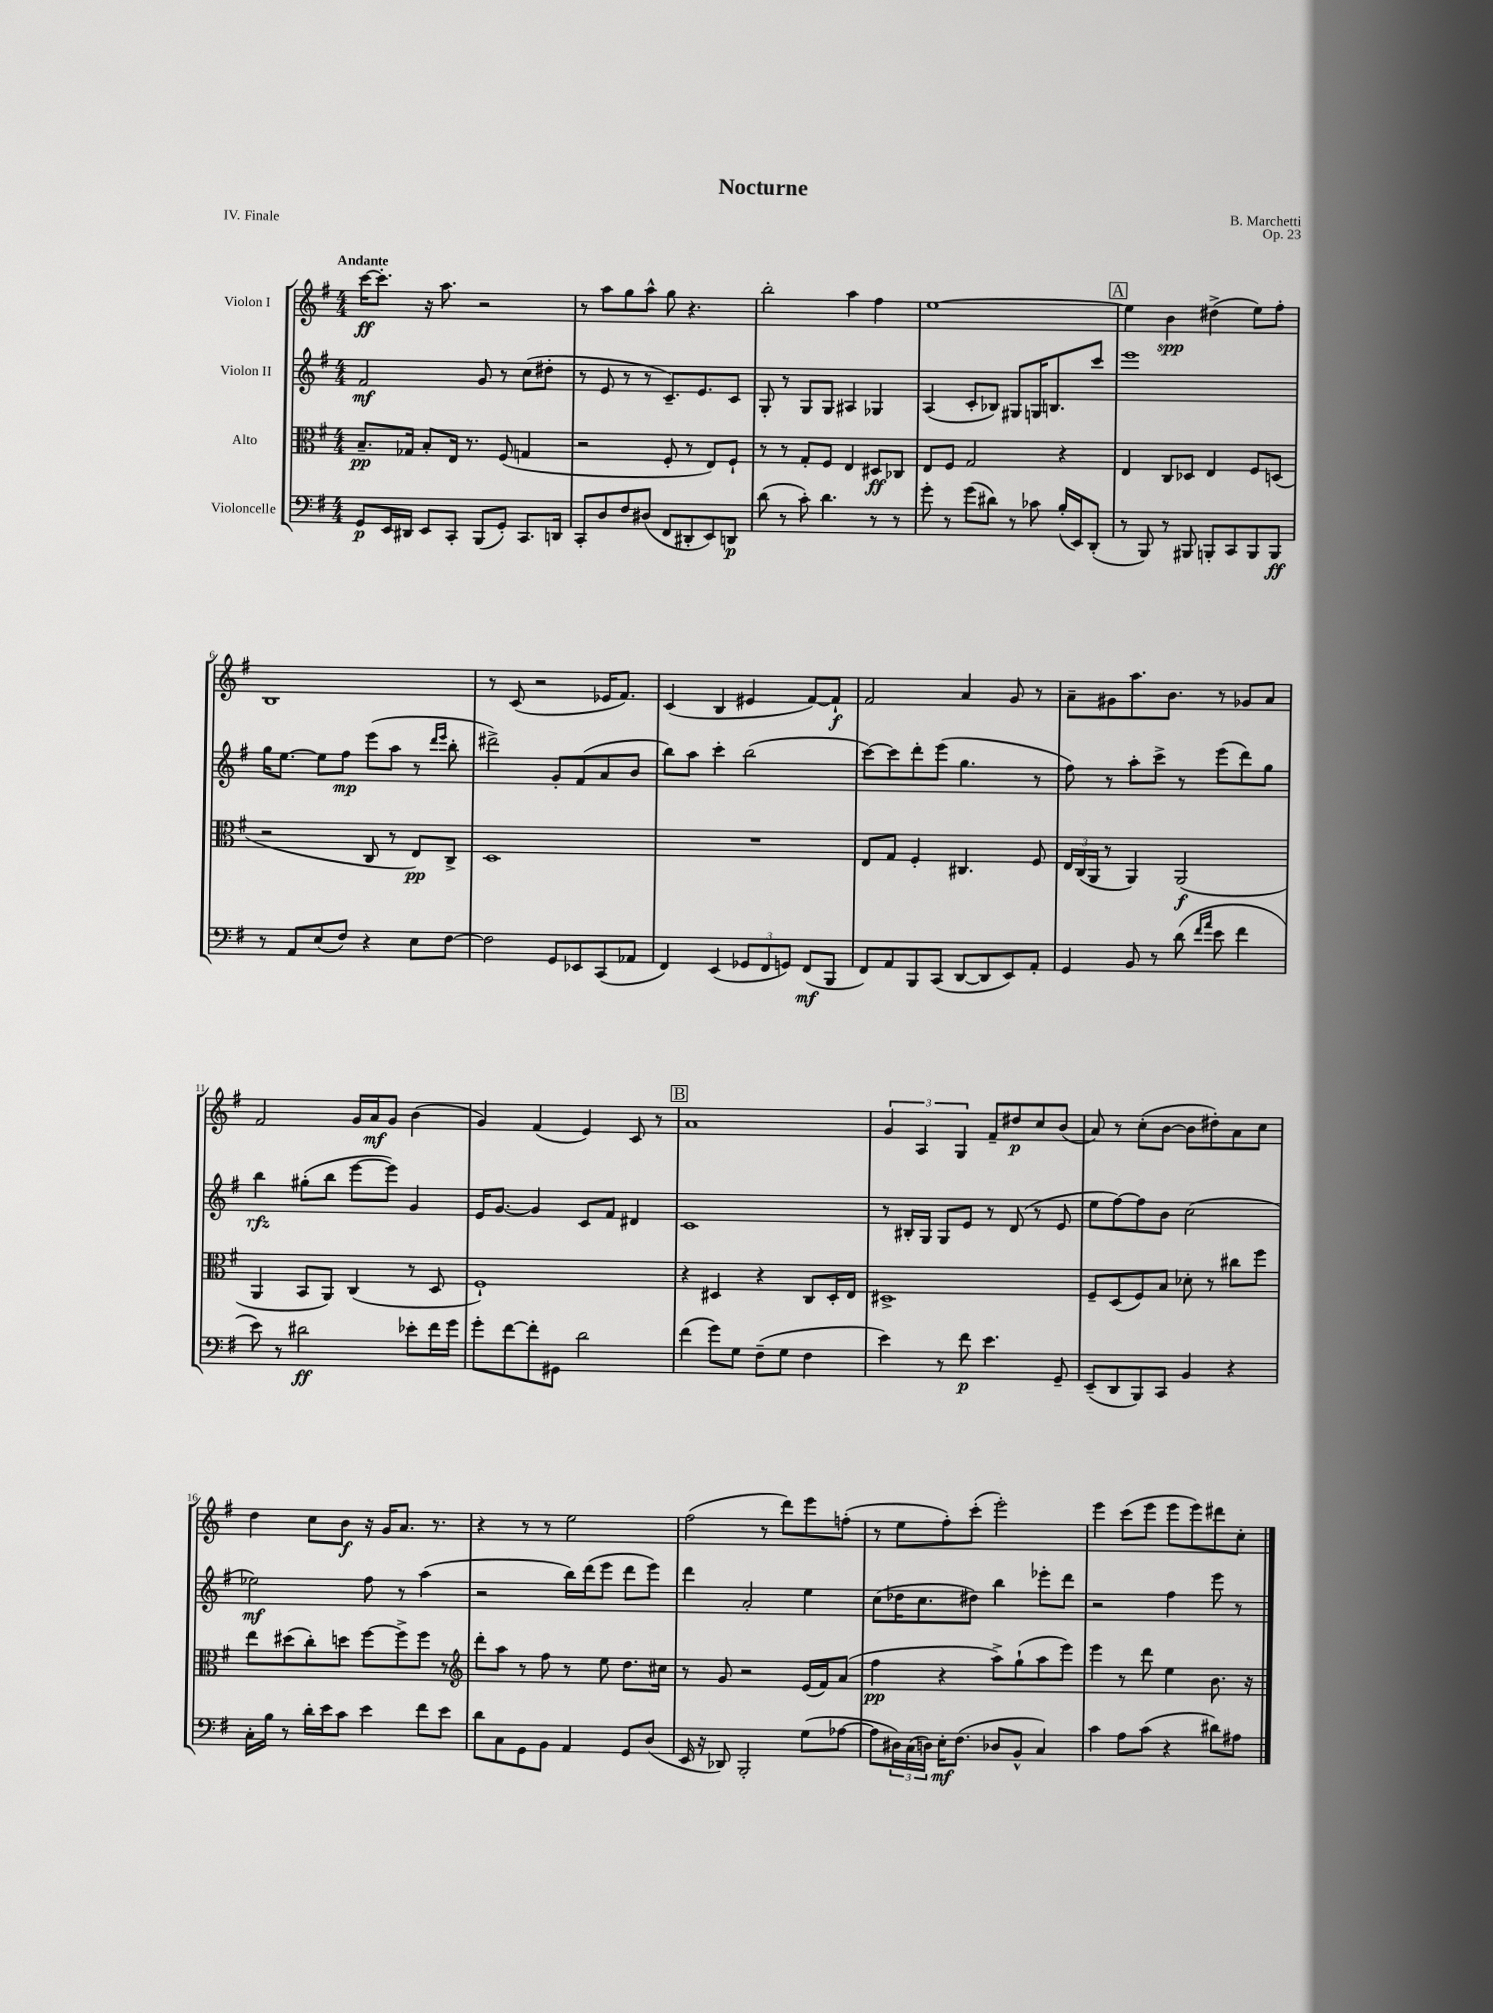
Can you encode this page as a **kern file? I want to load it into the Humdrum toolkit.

**kern	**kern	**kern	**kern
*staff4	*staff3	*staff2	*staff1
*clefF4	*clefC3	*clefG2	*clefG2
*k[f#]	*k[f#]	*k[f#]	*k[f#]
*M4/4	*M4/4	*M4/4	*M4/4
8GG	8.B~	2f#	[16ccc
.	.	.	8.ccc']
16EE	.	.	.
16DD#	16G-	.	.
8EE	8B'	.	16r
.	.	.	8.aa
8CC'	16E	.	.
.	8.r	.	.
(8BBB	.	8g	2r
8GG')	(8F#	8r	.
8.CC	4G	(8cc	.
.	.	8dd#'	.
16DD	.	.	.
=	=	=	=
8CC'	2r	8r	8r
8D	.	8e	8aa
8F#	.	8r	8gg
(8D#	.	8r	8aa^^
8FF#	8F#'	8.c~)	8gg
8DD#'	8r	.	4.r
.	.	8.e	.
8EE)	8E)	.	.
8DD	8F#`	8c	.
=	=	=	=
(8d	8r	8G'	2bb'
8r	8r	8r	.
8c')	8G'	8G	.
4.d	8F#	8G	.
.	4E	4A#	4aa
8r	8D#	4G-	4ff#
8r	8C-	.	.
=	=	=	=
8g'	8E	(4A	[1ee
8r	8F#	.	.
(8g	2G	8c'	.
8d#)	.	8B-)	.
8r	.	8G#	.
8c-	.	16G	.
.	.	8.B	.
(16B'	4r	.	.
16EE)	.	.	.
(8DD'	.	8ccc	.
=	=	=	=
8r	4E	1eee	4ee]
8BBB)	.	.	.
8r	8C	.	4b
8BBB#	8D-	.	.
8BBB'	4E	.	(4dd#^
8CC	.	.	.
8BBB	8F#	.	8ee)
8BBB	(8D	.	8ff#'
=	=	=	=
8r	2r	16gg	1B
.	.	[8.ee	.
8AA	.	.	.
(8E	.	8ee]	.
8F#)	.	8ff#	.
4r	8C	(8eee	.
.	8r	8aa	.
8E	8E)	8r	.
.	.	16qqddd	.
.	.	16qqeee	.
[8F#	8C^	8bb'	.
=	=	=	=
2F#]	1D	2ddd#^)	8r
.	.	.	(8c
.	.	.	2r
8GG	.	8g'	.
8EE-	.	(8f#	.
(8CC	.	8a	16e-
.	.	.	8.f#)
8AA-	.	8b	.
=	=	=	=
4FF#)	1r	8bb)	(4c
.	.	8aa	.
(4EE	.	4ccc'	4B
12GG-	.	(2bb	4e#
12FF#	.	.	.
12GG)	.	.	.
(8FF#	.	.	[8f#)
8BBB	.	.	8f#`]
=	=	=	=
8FF#)	8E	[8ccc)	2f#
8AA	8G	8ccc]	.
8BBB	4F#'	8ddd'	.
(8CC	.	(8eee	.
[8DD	4.C#	4.gg	4a
8DD]	.	.	.
8EE)	.	.	8g
8AA'	8F#	8r	8r
=	=	=	=
4GG	24E	8ff#)	8a~
.	(24C	.	.
.	24AA	.	.
.	8r	8r	8g#
8BB	4AA)	8aa'	8.aa
8r	.	8ccc^	.
.	.	.	8.b
(8d	(2AA	8r	.
16qqf#	.	.	.
16qqa	.	.	.
8e	.	(8eee	8r
4f#	.	8ddd)	8g-
.	.	8gg	8a
=	=	=	=
8e)	4AA	4bb	2f#
8r	.	.	.
2d#	8BB	(8gg#'	.
.	8AA)	8bb	.
.	(4C	[8eee	16g
.	.	.	16a
.	.	8eee])	8g
8e-'	8r	4g	(4b
16f#	8D	.	.
16g	.	.	.
=	=	=	=
8g'	1F#`)	16e	4g)
.	.	[8.g	.
[8f#	.	.	.
8f#']	.	4g]	(4f#
8GG#	.	.	.
2d	.	8c	4e)
.	.	8f#	.
.	.	4d#	8c
.	.	.	8r
=	=	=	=
(4f#	4r	1c	1a
8g)	4D#	.	.
8G	.	.	.
(8F#~	4r	.	.
8G	.	.	.
4F#	8C	.	.
.	16D#'	.	.
.	16E	.	.
=	=	=	=
4e)	1D#^	8r	6g
.	.	16B#'	.
.	.	.	6A
.	.	16G	.
8r	.	8G	.
.	.	.	6G
8f#	.	8e	.
4.e	.	8r	8f#~
.	.	(8d	8dd#
.	.	8r	8cc
8GG~	.	8e	(8b
=	=	=	=
(8EE~	8F#~	8ee	8a)
8DD	(8D	[8ff#)	8r
8BBB)	8F#)	8ff#]	(8cc'
8CC	8B	8b	[8b
4BB	8d-'	(2cc	8b]
.	8r	.	8dd#')
4r	8cc#	.	8a
.	8ff#	.	8cc
=	=	=	=
16C'	8ee	2ee-)	4dd
16B	.	.	.
8r	(8dd#	.	.
16d'	8cc')	.	8cc
16e	.	.	.
8c	8dd	.	8b
4e	[8ff#	8ff#	16r
.	.	.	16g
.	8ff#^]	8r	8.a
8f#	8ff#	(4aa	.
.	.	.	8.r
8e	8r	.	.
=	=	=	=
*	*clefG2	*	*
8d	8ddd'	2r	4r
8C	8aa	.	.
8GG	8r	.	8r
8BB	8ff#	.	8r
4AA	8r	16bb)	2ee
.	.	(16ddd	.
.	8ee	8eee	.
8GG	8.dd	8ddd	.
(8D	.	8eee)	.
.	16cc#	.	.
=	=	=	=
16EE	8r	4ddd	(2ff#
16r	.	.	.
8DD-)	8g	.	.
2BBB'	2r	2a'	.
.	.	.	8r
.	.	.	8ddd)
(8G	(16e	4ee	8eee
.	16f#)	.	.
[8A-	(8a	.	(8ff'
=	=	=	=
8A-]	4ff#	(8cc	8r
24D#)	.	16dd-	8ee
(24C	.	.	.
.	.	8.cc	.
24D)	.	.	.
16E'	4r	.	8ff#')
(8.F#	.	.	.
.	.	8dd#)	(8ccc'
8D-	8aa^)	4bb	2eee')
8BB^^	(8gg`	.	.
4C)	8aa	8eee-'	.
.	8eee)	8ddd	.
=	=	=	=
4c	4eee	2r	4eee
8A	8r	.	(8ccc
(8c	8ddd	.	8eee
4r	4ee	4ff#	8eee
.	.	.	8eee)
8d#)	8.b	8eee	8ddd#
8A#	.	8r	8cc'
.	16r	.	.
==	==	==	==
*-	*-	*-	*-
